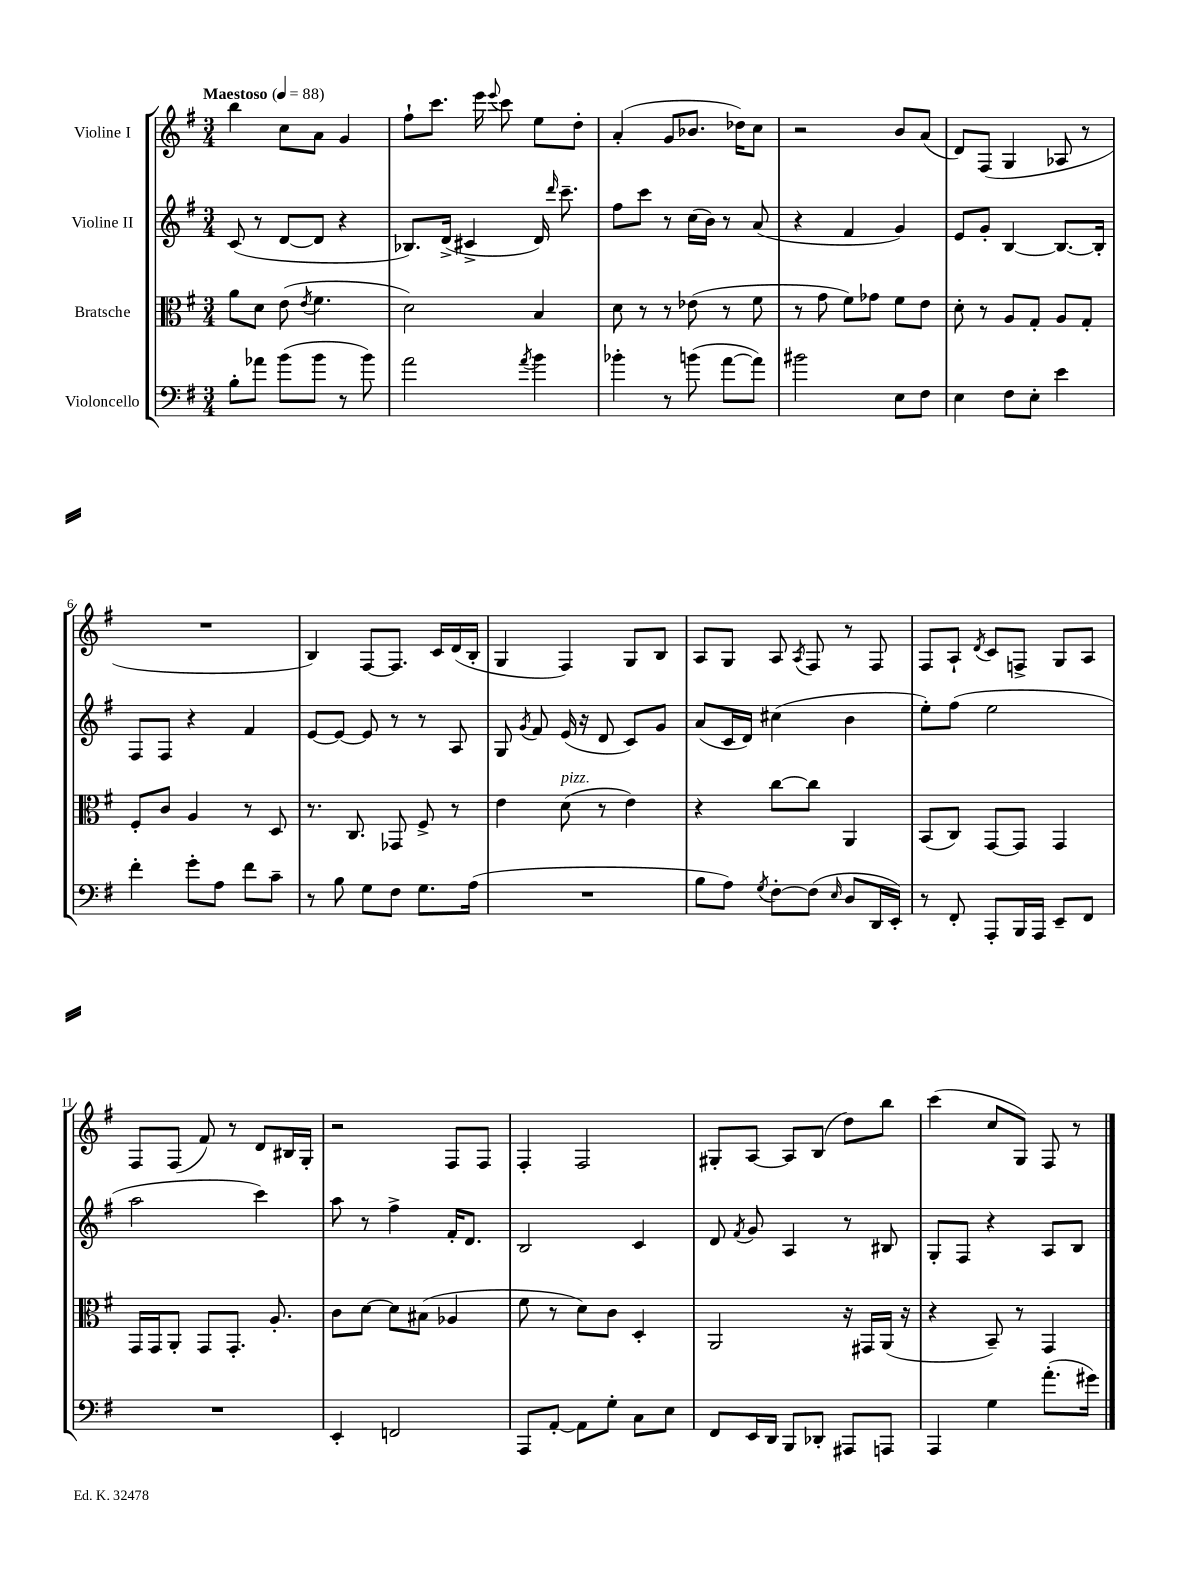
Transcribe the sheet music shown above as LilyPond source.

<<
\new StaffGroup <<
\new Staff = "s0" \with { instrumentName = "Violine I" } {
    \clef treble \key g \major \numericTimeSignature \time 3/4 \tempo "Maestoso" 4 = 88
    \autoBeamOff b''4 c''8[ a'8] g'4 |
    fis''8[-! c'''8.] e'''16 \appoggiatura { e'''8 } c'''8 e''8[ d''8]-. |
    a'4-.( g'8[ bes'8.] des''16[) c''8] |
    r2 b'8[ a'8]( |
    d'8[) fis8]( g4 aes8 r8 |
    R2. |
    b4) fis8[~ fis8.] c'16[ d'16( b16]-. |
    g4 fis4) g8[ b8] |
    a8[ g8] a8 \acciaccatura { a8 } fis8 r8 fis8 |
    fis8[ a8]-! \acciaccatura { d'8 } c'8[ f8]-> g8[ a8] |
    fis8[ fis8]( fis'8) r8 d'8[ bis16 g16]-. |
    r2 fis8[ fis8] |
    fis4-. fis2 |
    gis8[-. a8]~ a8[ b8]( d''8[) b''8] |
    c'''4( c''8[ g8]) fis8 r8 \bar "|." |
}
\new Staff = "s1" \with { instrumentName = "Violine II" } {
    \clef treble \key g \major \numericTimeSignature \time 3/4
    \autoBeamOff c'8( r8 d'8[~ d'8] r4 |
    bes8.[) d'16]->( cis'4-> d'16) \grace { d'''16 } c'''8.-- |
    fis''8[ c'''8] r8 c''16[( b'16]) r8 a'8( |
    r4 fis'4 g'4) |
    e'8[ g'8]-. b4~ b8.[~ b16]-. |
    fis8[ fis8] r4 fis'4 |
    e'8[~ e'8]~ e'8 r8 r8 a8 |
    g8 \acciaccatura { g'8 } fis'8 e'16( r16 d'8 c'8[) g'8] |
    a'8[( c'16 d'16]) cis''4( b'4 |
    e''8[-.) fis''8]( e''2 |
    a''2 c'''4) |
    a''8 r8 fis''4-> fis'16[-. d'8.] |
    b2 c'4 |
    d'8 \acciaccatura { fis'8 } g'8 a4 r8 bis8 |
    g8[-. fis8] r4 a8[ b8] \bar "|." |
}
\new Staff = "s2" \with { instrumentName = "Bratsche" } {
    \clef alto \key g \major \numericTimeSignature \time 3/4
    \autoBeamOff a'8[ d'8] e'8( \acciaccatura { e'8 } fis'4. |
    d'2) b4 |
    d'8 r8 r8 ees'8( r8 fis'8 |
    r8 g'8 fis'8[) ges'8] fis'8[ e'8] |
    d'8-. r8 a8[ g8]-. a8[ g8]-. |
    fis8[-. c'8] a4 r8 d8 |
    r8. c8. ges,8 fis8-> r8 |
    e'4 d'8^\markup { \italic "pizz." }( r8 e'4) |
    r4 c''8[~ c''8] a,4 |
    b,8[( c8]) g,8[~ g,8] g,4 |
    g,16[ g,16 a,8]-. g,8[ g,8.]-. a8.-. |
    c'8[ d'8]~ d'8[ bis8]( aes4 |
    fis'8 r8 d'8[) c'8] d4-. |
    a,2 r16 gis,16[ a,16]( r16 |
    r4 b,8--) r8 g,4 \bar "|." |
}
\new Staff = "s3" \with { instrumentName = "Violoncello" } {
    \clef bass \key g \major \numericTimeSignature \time 3/4
    \autoBeamOff b8[-. aes'8] b'8[( b'8] r8 b'8) |
    a'2 \acciaccatura { a'8 } b'4 |
    bes'4-. r8 b'8( a'8[~ a'8]) |
    bis'2 e8[ fis8] |
    e4 fis8[ e8]-. e'4 |
    fis'4-. g'8[-. a8] fis'8[ c'8]-- |
    r8 b8 g8[ fis8] g8.[ a16]( |
    R2. |
    b8[ a8]) \acciaccatura { g8 } fis8[~-. fis8]( \grace { e16 } d8[ d,16 e,16]-.) |
    r8 fis,8-. a,,8[-. b,,16 a,,16] e,8[-- fis,8] |
    R2. |
    e,4-. f,2 |
    a,,8[ a,8]~-. a,8[ g8]-. c8[ e8] |
    fis,8[ e,16 d,16] b,,8[ des,8]-. ais,,8[ a,,8] |
    a,,4 g4 a'8.[-.( gis'16]) \bar "|." |
}
>>
>>
